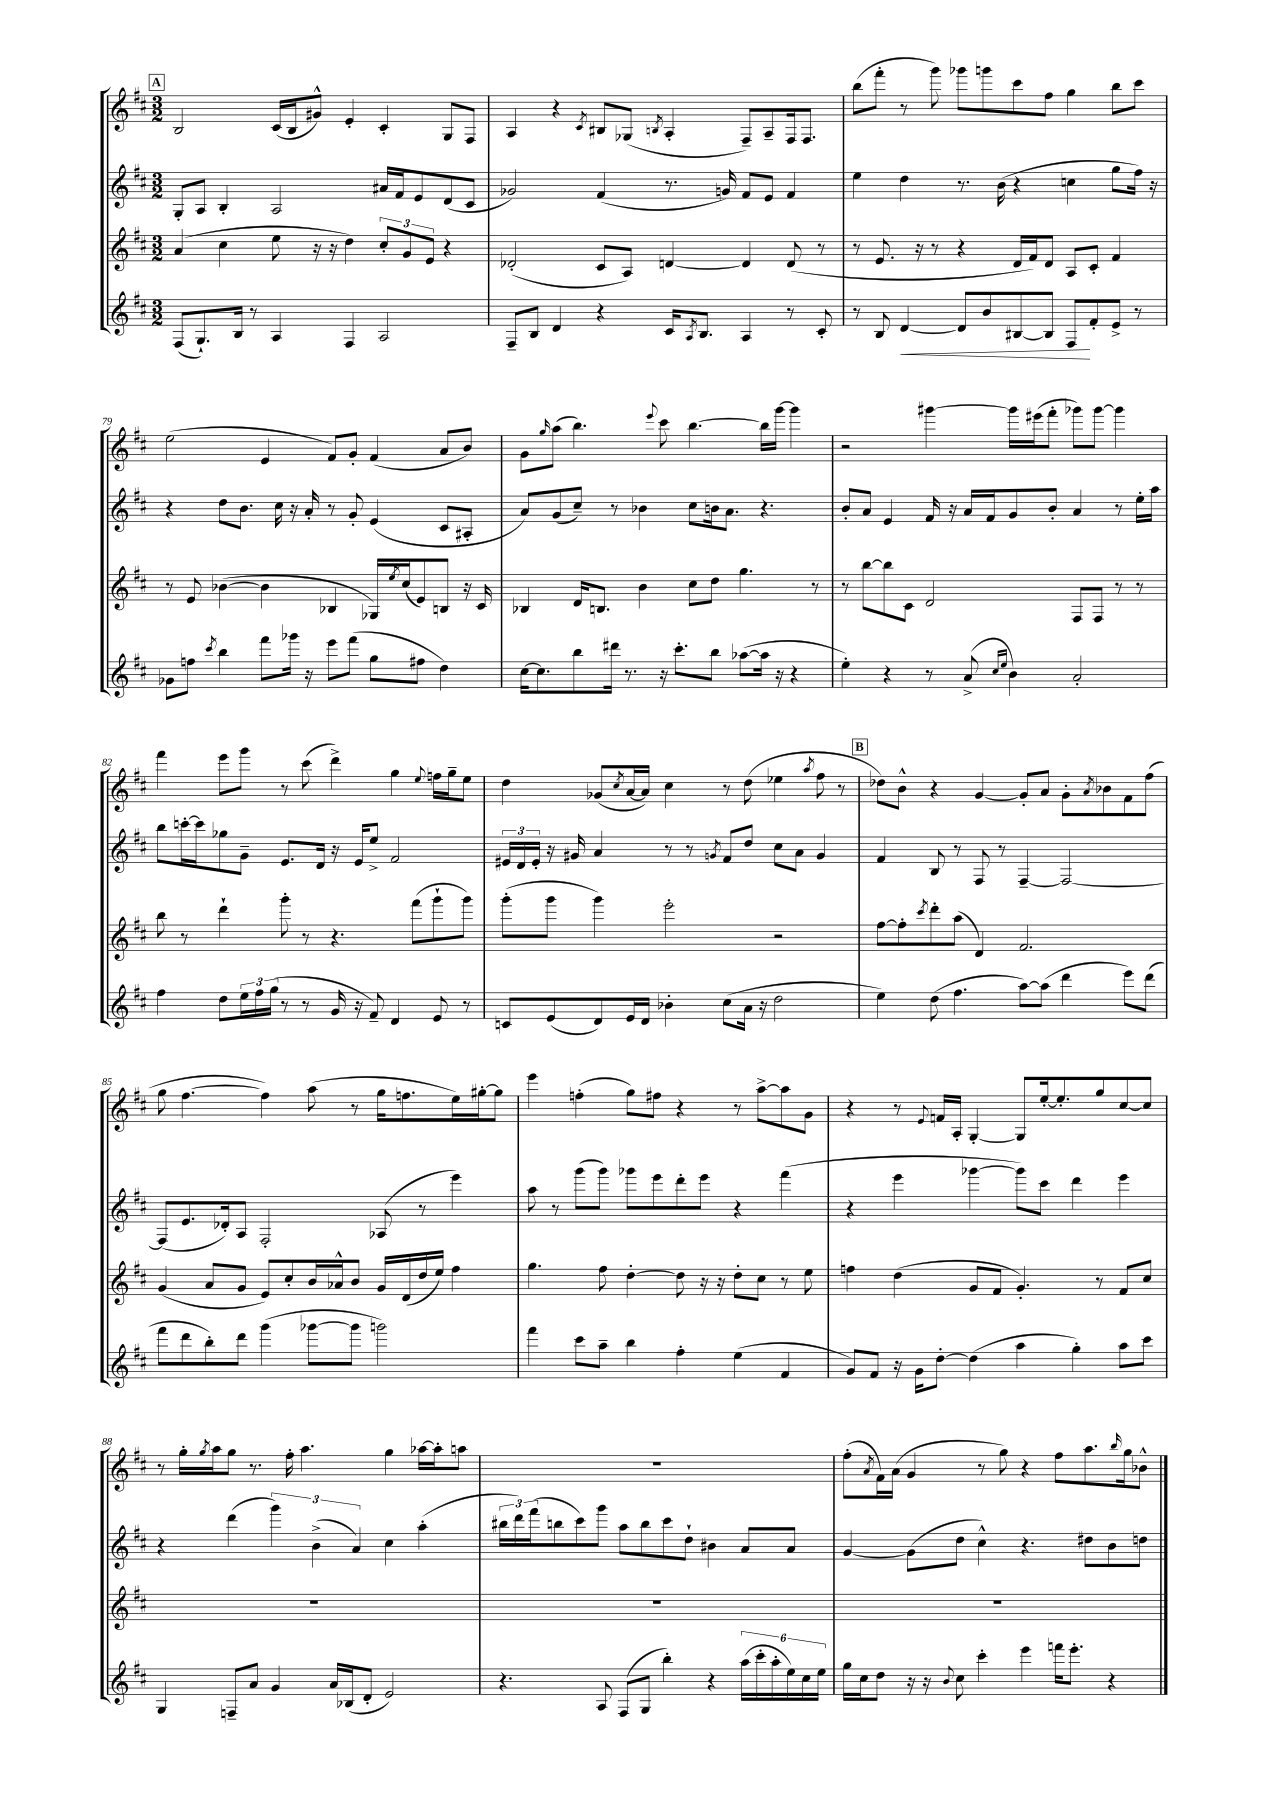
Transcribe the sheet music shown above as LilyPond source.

<<
\new StaffGroup <<
\new Staff = "s0" {
    \clef treble \key d \major \numericTimeSignature \time 3/2
    \mark \markup { \box "A" } b2 cis'16( b16 gis'8-^) e'4-. cis'4-. g8 fis8 |
    a4 r4 \acciaccatura { cis'8 } bis8 ges8( \acciaccatura { b8 } a4-. fis8--) a8-- fis16 fis8. |
    b''8( fis'''8-. r8 g'''8) ges'''8 g'''8 cis'''8 fis''8 g''4 b''8 cis'''8 |
    e''2( e'4 fis'8) g'8-. fis'4( a'8 b'8) |
    g'8 \grace { g''16 } a''8( b''4.) \appoggiatura { e'''8 } cis'''8 b''4.~ b''16 g'''16~ g'''4 |
    r2 gis'''4~ gis'''16 eis'''16( fis'''8-. ges'''8) ges'''8~ ges'''4 |
    fis'''4 e'''8 g'''8 r8 cis'''8( d'''4->) g''4 \appoggiatura { e''8 } f''16 g''16-- e''8 |
    d''4 ges'8( \acciaccatura { cis''8 } a'16~ a'16) cis''4 r8 d''8( ees''4 \acciaccatura { a''8 } fis''8 r8 |
    \mark \markup { \box "B" } des''8) b'8-^ r4 g'4~ g'8-. a'8 g'8-. \acciaccatura { a'8 } bes'8 fis'8 fis''8( |
    g''8 fis''4.~ fis''4) a''8( r8 g''16 f''8. e''16) gis''16~-. gis''8 |
    e'''4 f''4-.( g''8) fis''8 r4 r8 a''8~-> a''8 g'8 |
    r4 r8 \appoggiatura { e'8 } f'16 a16-. g4~-. g8 e''16~-. e''8.-. g''8 cis''8~ cis''8 |
    r8 g''16-. \acciaccatura { g''8 } a''16 g''8 r8. fis''16-. a''4. g''4 aes''16~ aes''16-. a''8 |
    R1. |
    fis''8-.( \acciaccatura { a'8 } fis'16) a'16( g'4 r8 g''8) r4 fis''8 a''8. \grace { b''16 } g''16 bes'8-^ \bar "|." |
}
\new Staff = "s1" {
    \clef treble \key d \major \numericTimeSignature \time 3/2
    \mark \markup { \box "A" } g8-. a8 b4-. a2 ais'16 fis'16 e'8 d'8( cis'8 |
    ges'2) fis'4( r8. g'16) fis'8 e'8 fis'4 |
    e''4 d''4 r8. b'16( r4 c''4 g''8 fis''16) r16 |
    r4 d''8 b'8. cis''16 r16 a'16-. r8 g'8-. e'4( cis'8 ais8-. |
    a'8) g'8( cis''8--) r8 bes'4 cis''8 b'16 a'8. r4. |
    b'8-. a'8 e'4 fis'16 r16 a'16 fis'16 g'8 b'8-. a'4 r8 e''16-. a''16 |
    b''8 c'''16~-. c'''16 ges''8 g'8-- e'8. d'16 r16 e'16 e''8-> fis'2 |
    \tuplet 3/2 { eis'16 d'16 eis'16-. } r16 gis'16 a'4 r8 r8 \acciaccatura { g'8 } fis'8 d''8 cis''8 a'8 g'4 |
    \mark \markup { \box "B" } fis'4 b8 r8 fis8 r8 fis4~-- fis2~ |
    fis8( e'8. des'16-.) a8 fis2-. aes8( r8 e'''4) |
    a''8 r8 g'''8( g'''8) ges'''8 e'''8 d'''8-. e'''8 r4 fis'''4( |
    r4 e'''4 ges'''4~ ges'''8) cis'''8 d'''4 e'''4 |
    r4 d'''4( \tuplet 3/2 { g'''4) b'4->( a'4) } cis''4 a''4-.( |
    \tuplet 3/2 { bis''16 d'''16) fis'''16( } b''8 cis'''8) g'''8 a''8 b''8 cis'''8 d''8-! bis'4 a'8 a'8 |
    g'4~ g'8( d''8 cis''4-^) r4. dis''8 b'8 d''8 \bar "|." |
}
\new Staff = "s2" {
    \clef treble \key d \major \numericTimeSignature \time 3/2
    \mark \markup { \box "A" } a'4( cis''4 e''8 r16 r16 d''4) \tuplet 3/2 { cis''8-. g'8 e'8 } r4 |
    des'2-.( cis'8 a8) d'4~ d'4 d'8( r8 |
    r8 e'8. r16 r8 r4 d'16 fis'16) d'8 a8 cis'8-. fis'4 |
    r8 e'8 bes'4~( bes'4 bes4 ges16) \acciaccatura { e''8 } cis''16( e'8) b8 r16 cis'16 |
    bes4 d'16 b8. b'4 cis''8 d''8 g''4. r8 |
    r8 b''8~ b''8 cis'8 d'2 fis8 fis8 r8 r8 |
    b''8 r8 d'''4-! g'''8-. r8 r4. fis'''8( g'''8-! g'''8) |
    g'''8-.( g'''8 g'''4) e'''2-. r2 |
    \mark \markup { \box "B" } fis''8~ fis''8-. \acciaccatura { cis'''8 } d'''8-. a''8( d'4) fis'2. |
    g'4( a'8 g'8 e'8) cis''8-. b'16 aes'16-^ b'8 g'16 d'16( d''16 e''16) fis''4 |
    g''4. fis''8 d''4~-. d''8 r16 r16 d''8-. cis''8 r8 e''8 |
    f''4 d''4( g'8 fis'8 g'4.-.) r8 fis'8 cis''8 |
    R1. |
    R1. |
    R1. \bar "|." |
}
\new Staff = "s3" {
    \clef treble \key d \major \numericTimeSignature \time 3/2
    \mark \markup { \box "A" } fis8( g8.-!) b16 r8 a4 fis4 a2 |
    fis8-- b8 d'4 r4 cis'16 \acciaccatura { a8 } b8. a4 r8 cis'8-. |
    r8 b8 d'4~\< d'8 b'8 bis8~ bis8 fis8\! fis'8-. e'8-> r8 |
    ges'8 f''8 \acciaccatura { cis'''8 } b''4 fis'''8 ges'''16 r16 e'''8 fis'''8( g''8 fis''8 d''4) |
    cis''16~ cis''8. b''8 dis'''16 r8. r16 cis'''8.-. b''8 aes''8~( aes''16 r16 r4 |
    e''4-.) r4 r8 a'8->( \grace { cis''16 e''16 } b'4) a'2-. |
    fis''4 d''8 \tuplet 3/2 { e''16 fis''16 g''16( } r8 r8 g'16 r16 fis'8--) d'4 e'8 r8 |
    c'8 e'8( d'8) e'16 d'16 bes'4-. cis''8( a'16 r16 d''2 |
    \mark \markup { \box "B" } e''4) d''8( fis''4. a''8~) a''8( d'''4 e'''8) d'''8( |
    fis'''8 d'''8 b''8-.) d'''8 g'''4( ges'''8~ ges'''8 g'''2) |
    fis'''4 cis'''8 a''8-- b''4 fis''4-. e''4( fis'4 |
    g'8) fis'8 r16 g'16 d''8~-. d''4( a''4 g''4-.) a''8 cis'''8 |
    g4 f8-- a'8 g'4 a'16 bes16( d'8-. e'2) |
    r4. a8 fis8( g8 b''4-.) r4 \tuplet 6/4 { a''16( cis'''16-. a''16-. e''16) cis''16 e''16 } |
    g''16 cis''16 d''8 r16 r16 \appoggiatura { b'8 } cis''8 cis'''4-. e'''4 f'''16 e'''8.-. r4 \bar "|." |
}
>>
>>
\layout { \context { \Score currentBarNumber = #76 } }
